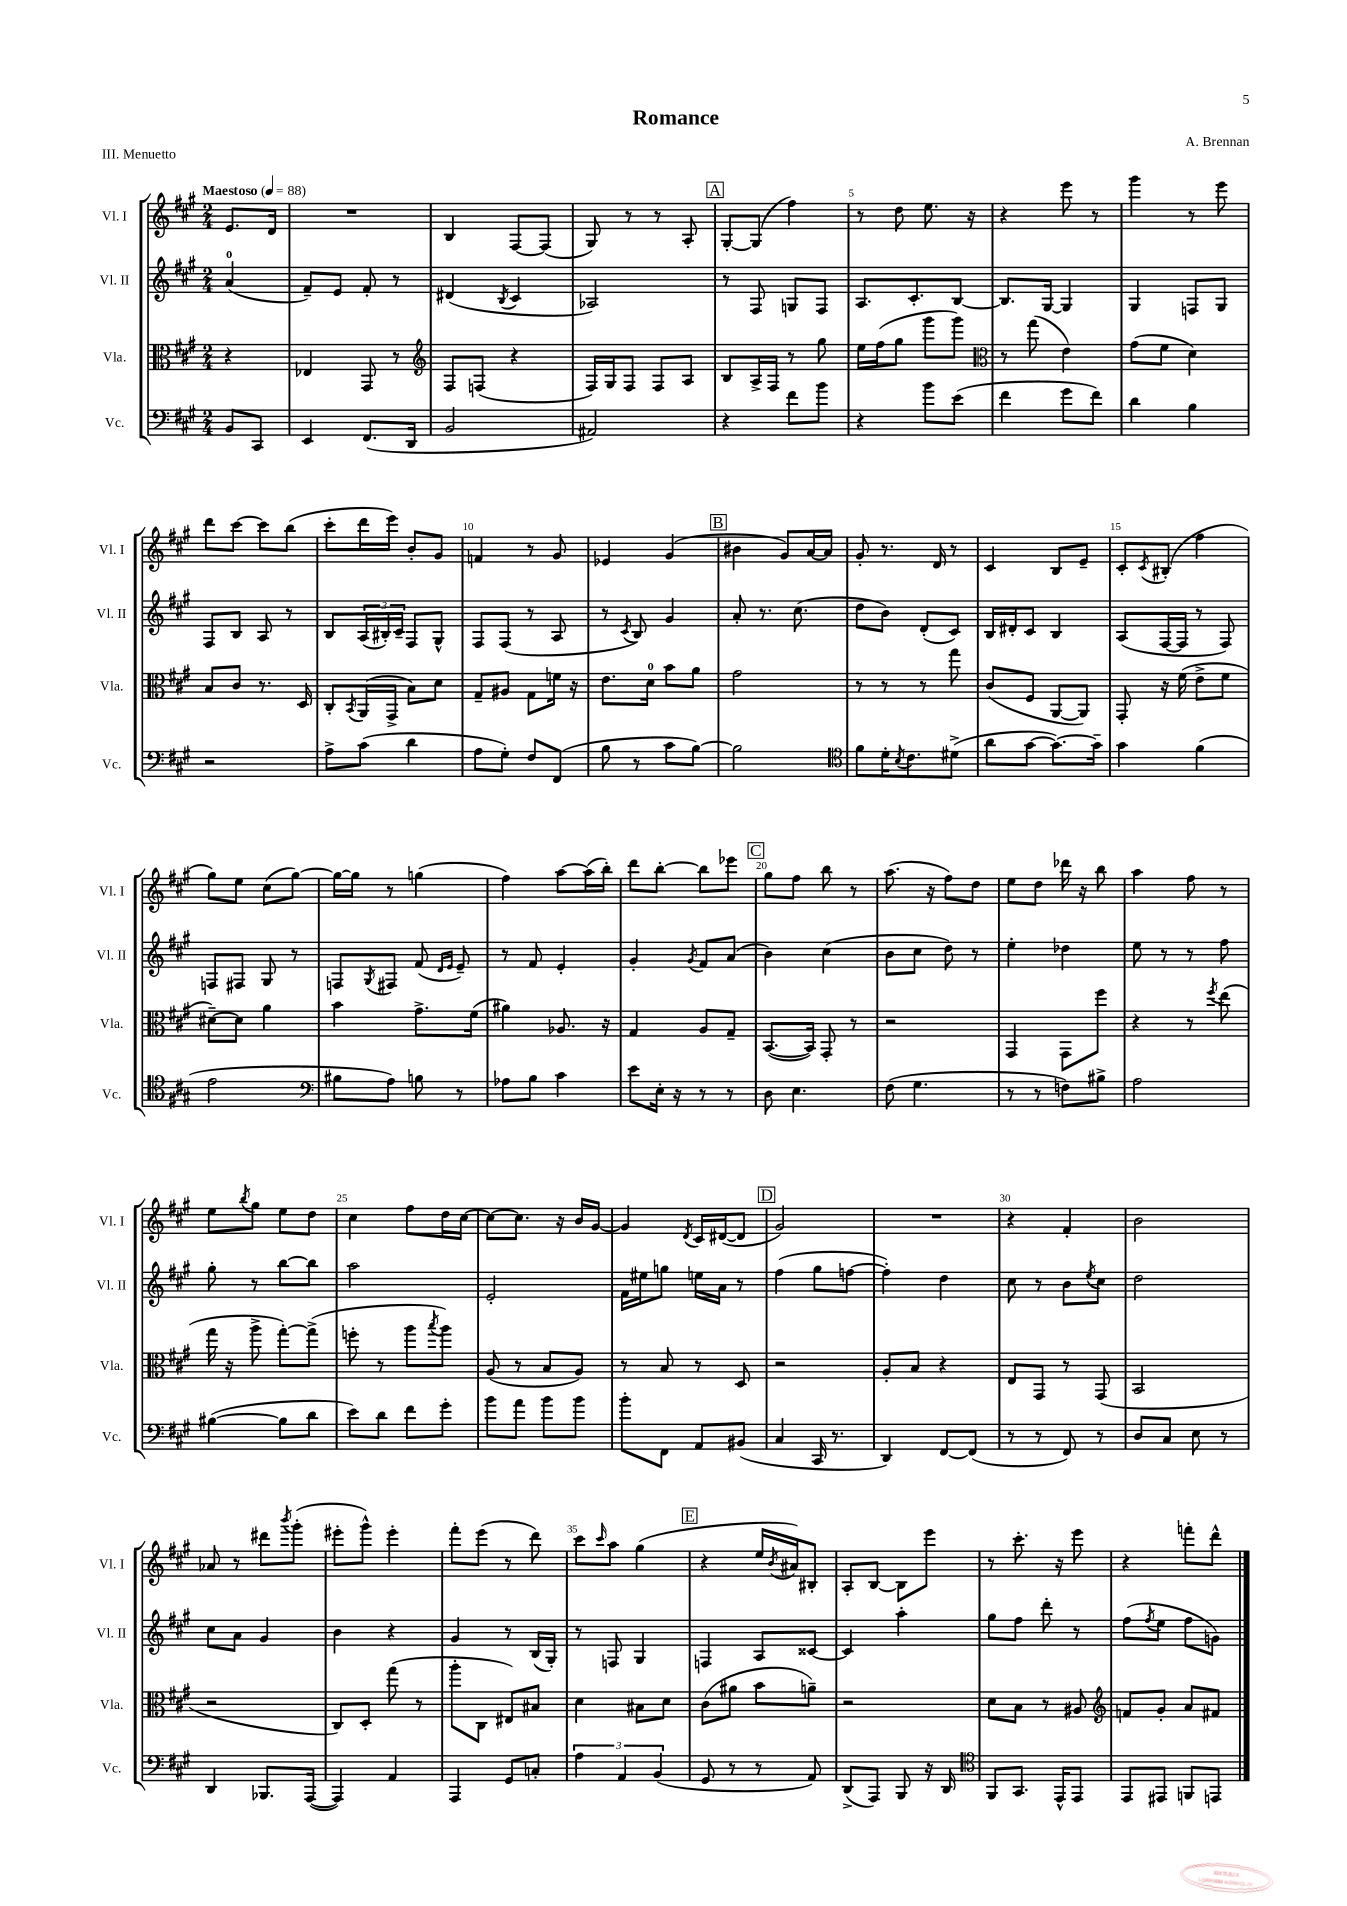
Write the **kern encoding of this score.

**kern	**kern	**kern	**kern
*part4	*part3	*part2	*part1
*staff4	*staff3	*staff2	*staff1
*I"Vc.	*I"Vla.	*I"Vl. II	*I"Vl. I
*I'Vc.	*I'Vla.	*I'Vl. II	*I'Vl. I
*clefF4	*clefC3	*clefG2	*clefG2
*k[f#c#g#]	*k[f#c#g#]	*k[f#c#g#]	*k[f#c#g#]
*M2/4	*M2/4	*M2/4	*M2/4
*MM88	*MM88	*MM88	*MM88
=	=	=	=
!	!	!	!LO:TX:a:B:t=Maestoso
8BB/L	4r	(4a/	8.e/L
8CC#/J	.	.	.
.	.	.	16d/Jk
=1	=1	=1	=1
4EE/	4E-X/	8f#~/L)	2r
.	.	8e/J	.
(8.FF#/L	8GG#/	8f#'/	.
.	8r	8r	.
16DD/Jk	.	.	.
=2	=2	=2	=2
*	*clefG2	*	*
2BB/	8F#/L	(4d#X/	4B/
.	(8Fn/J	.	.
.	.	8qB/	.
.	4r	4c#/	[8F#/L
.	.	.	(8F#/J]
=3	=3	=3	=3
2AA#X/)	16F#/LL)	2A-X/)	8G#/)
.	16G#/J	.	.
.	8F#/J	.	8r
.	8F#/L	.	8r
.	8A/J	.	8A'/
!!LO:REH:place=s1:t=A
=4	=4	=4	=4
4r	8B/L	8r	[8G#'/L
.	16A^/L	8F#/	(8G#/J]
.	16F#/JJ	.	.
8f#\L	8r	8Gn/L	4ff#\)
8b\J	8gg#\	8F#/J	.
=5	=5	=5	=5
4r	16ee\LL	8.A/L	8r
.	(16ff#\J	.	.
.	8gg#\J	.	8dd\
.	.	8.c#'/	.
8b\L	8ggg#\L	.	8.ee\
(8e\J	8ggg#\J)	[8B/J	.
.	.	.	16r
=6	=6	=6	=6
*	*clefC3	*	*
4f#\	8r	8.B/L]	4r
.	(8gg#\	.	.
.	.	[16G#/Jk	.
8g#\L	4e\)	4G#/]	8eee\
8f#\J)	.	.	8r
=7	=7	=7	=7
4d\	(8g#\L	4G#/	4ggg#\
.	8f#\J	.	.
4B\	4d\)	8Fn/L	8r
.	.	8G#/J	8eee\
!!LO:LB:g=z
=8	=8	=8	=8
2r	8B/L	8F#/L	8ddd\L
.	8c#/J	8B/J	[8ccc#\J
.	8.r	8A/	8ccc#\L]
.	.	8r	(8bb\J
.	16D/	.	.
=9	=9	=9	=9
8A^\L	8C#'/L	8B/L	8ccc#'\L
.	8qBB/	.	.
(8c#\J	(16AA/L	(24A/L	16ddd\L
.	.	24B#X'/)	.
.	16GG#^/JJ	.	16eee\JJ)
.	.	24c#~/JJ	.
4d\	8B\L)	8F#/L	8b'/L
.	8d\J	8G#^^/J	8g#/J
=10	=10	=10	=10
8A\L	8G#~/L	8F#/L	4fn/
8G#'\J)	8A#X/J	(8F#/J	.
8F#/L	8G#\L	8r	8r
(8FF#/J	16fn\Jk	8A/	8g#/
.	16r	.	.
=11	=11	=11	=11
8B\	8.e\L	8r	4e-X/
.	.	8qc#/	.
8r	.	8B/)	.
.	16d\Jk	.	.
8c#\L	8b\L	4g#/	(4g#/
[8B\J)	8a\J	.	.
!!LO:REH:place=s1:t=B
=12	=12	=12	=12
2B\]	2g#\	8a'/	4b#X\
.	.	8.r	.
.	.	.	8g#/L)
.	.	(8.cc#\	.
.	.	.	[16a/L
.	.	.	16a/JJ]
=13	=13	=13	=13
*clefC4	*	*	*
8f#\L	8r	8dd\L	8g#'/
16d'\K	8r	8b\J)	8.r
8qB/	.	.	.
8.c#\	.	.	.
.	8r	(8d'/L	.
.	.	.	16d/
(8d#X^\J	8gg#\	8c#/J)	8r
=14	=14	=14	=14
8a\L	(8c#/L	16B/LL	4c#/
.	.	16d#X'/J	.
[8g#\J	8F#/J	8c#/J	.
8.g#\L_)	[8AA/L	4B/	8B/L
.	8AA/J])	.	8e~/J
16g#~\Jk]	.	.	.
=15	=15	=15	=15
4g#\	8GG#'/	(8A/L	8c#'/L
.	.	.	8qc#/
.	16r	[16F#/L	(8B#X'/J
.	(16f#\	16F#/JJ]	.
(4f#\	8e^\L	8r	4ff#\
.	8f#\J	8F#/)	.
!!LO:LB:g=z
=16	=16	=16	=16
2e\	[8d#X~\L)	8Fn/L	8gg#\L)
.	8d#\J]	8F#X/J	8ee\J
.	4a\	8G#/	(8cc#\L
.	.	8r	[8gg#\J)
=17	=17	=17	=17
*clefF4	*	*	*
8B#X\L	4b\	8Fn/L	16gg#\LL_
.	.	.	16gg#\JJ]
.	.	8qG#/	.
8A\J)	.	8F#X/J	8r
8Bn\	8.g#^\L	(8f#/	(4ggn\
.	.	16qqd/LL	.
.	.	16qqe/JJ	.
8r	.	8e~/)	.
.	(16f#\Jk	.	.
=18	=18	=18	=18
8A-X\L	4a#X\)	8r	4ff#\)
8B\J	.	8f#/	.
4c#\	8.A-X/	4e'/	[8aa\L
.	.	.	(16aa\L]
.	16r	.	16bb'\JJ)
=19	=19	=19	=19
8e\L	4G#/	4g#'/	8ddd\L
16E'\Jk	.	.	[8bb'\J
16r	.	.	.
.	.	8qg#/	.
8r	8A/L	8f#/L	8bb\L]
8r	8G#~/J	(8a/J	8eee-X\J
!!LO:REH:place=s1:t=C
=20	=20	=20	=20
8D\	([8.BB/L	4b\)	8gg#\L
4.E\	.	.	8ff#\J
.	16BB/Jk])	.	.
.	8GG#'/	(4cc#\	8bb\
.	8r	.	8r
=21	=21	=21	=21
(8F#\	2r	8b\L	(8.aa\
4.G#\	.	8cc#\J	.
.	.	.	16r
.	.	8dd\)	8ff#\L)
.	.	8r	8dd\J
=22	=22	=22	=22
8r	4GG#/	4ee'\	8ee\L
8r	.	.	8dd\J
8Fn\L)	8GG#\L	4dd-X\	16ddd-X\
.	.	.	16r
8B#X^\J	8ff#\J	.	8bb\
=23	=23	=23	=23
2A\	4r	8ee\	4aa\
.	.	8r	.
.	8r	8r	8ff#\
.	8qff#/	.	.
.	(8ee\	8ff#\	8r
!!LO:LB:g=z
=24	=24	=24	=24
([4B#X\	16gg#\	8gg#'\	8ee\L
.	16r	.	.
.	.	.	8qbb/
.	8aa^\	8r	8gg#\J
8B#\L]	[8gg#'\L)	[8bb\L	8ee\L
8d\J	(8gg#^\J]	8bb\J]	8dd\J
=25	=25	=25	=25
8e\L)	8ffn'\	2aa\	4cc#\
8d\J	8r	.	.
8f#\L	8aa\L	.	8ff#\L
.	8qbb/	.	.
8g#'\J	8aa\J)	.	16dd\L
.	.	.	[16cc#\JJ
=26	=26	=26	=26
8b\L	(8A/	2e'/	8cc#\L_
8a\J	8r	.	8.cc#\J]
8b\L	8B/L	.	.
.	.	.	16r
8b\J	8A/J)	.	16b/LL
.	.	.	[16g#/JJ
=27	=27	=27	=27
8b'\L	8r	16f#\LL	4g#/]
.	.	16ee#X\J	.
8FF#\J	8B/	8ggn\J	.
.	.	.	8qd/
8AA/L	8r	16een\LL	16c#/LL
.	.	16a\JJ	([16d#X/J
(8BB#X/J	8D/	8r	8d#/J]
!!LO:REH:place=s1:t=D
=28	=28	=28	=28
4C#/	2r	(4ff#\	2g#/)
16CC#/	.	8gg#\L	.
8.r	.	.	.
.	.	[8ffn\J	.
=29	=29	=29	=29
4DD/)	8A'/L	4ff'\])	2r
.	8B/J	.	.
[8FF#/L	4r	4dd\	.
(8FF#/J]	.	.	.
=30	=30	=30	=30
8r	8E/L	8cc#\	4r
8r	8GG#/J	8r	.
8FF#/)	8r	8b\L	4f#'/
.	.	8qee/	.
8r	(8GG#/	8cc#\J	.
=31	=31	=31	=31
8D/L	2BB/	2dd\	2b\
8C#/J	.	.	.
8E\	.	.	.
8r	.	.	.
!!LO:LB:g=z
=32	=32	=32	=32
4DD/	2r	8cc#\L	8a-X/
.	.	8a\J	8r
8.BBB-X/L	.	4g#/	8ddd#X\L
.	.	.	8qbbb/
.	.	.	(8ggg#'\J
([16AAA/Jk	.	.	.
=33	=33	=33	=33
4AAA/])	8C#/L)	4b\	8eee#X'\L
.	8D'/J	.	8ggg#^^\J)
4AA/	(8gg#\	4r	4eee#'\
.	8r	.	.
=34	=34	=34	=34
4AAA/	8aa'\L	4g#/	8fff#'\L
.	8C#\J	.	(8eee\J
8GG#/L	8E#X/L)	8r	8r
8Cn'/J	8B#X/J	(16B/LL	8ddd\)
.	.	16G#'/JJ)	.
=35	=35	=35	=35
6A\	4d\	8r	8ccc#\L
.	.	.	16qqccc#/
.	.	8Fn/	8aa\J
6AA/	.	.	.
.	8B#X\L	4G#/	(4gg#\
(6BB/	.	.	.
.	8d\J	.	.
!!LO:REH:place=s1:t=E
=36	=36	=36	=36
8GG#/	(8c#\L	4Fn/	4r
8r	8a#X\J	.	.
8r	8b\L	8A/L	16ee/LL
.	.	.	8qb/
.	.	.	16a#X/J)
8AA/)	8an~\J)	[8c##X/J	8B#X'/J
=37	=37	=37	=37
(8DD^/L	2r	4c##/]	8A'/L
8AAA/J)	.	.	[8B/J
8BBB/	.	4aa'\	8B\L]
16r	.	.	8eee\J
16DD/	.	.	.
=38	=38	=38	=38
*clefC4	*	*	*
8FF#/L	8d\L	8gg#\L	8r
8.GG#/J	8B\J	8ff#\J	8.ccc#'\
.	8r	8ddd'\	.
16EE^^/KL	.	.	16r
8EE/J	8A#X/	8r	8eee\
=39	=39	=39	=39
*	*clefG2	*	*
8EE/L	8fn/L	(8ff#\L	4r
.	.	8qff#/	.
8EE#X/J	8g#'/J	8ee\J	.
8FFn/L	8a/L	8ff#\L	8fffn'\L
8EEn/J	8f#X/J	8gn\J)	8ddd^^\J
==	==	==	==
*-	*-	*-	*-
